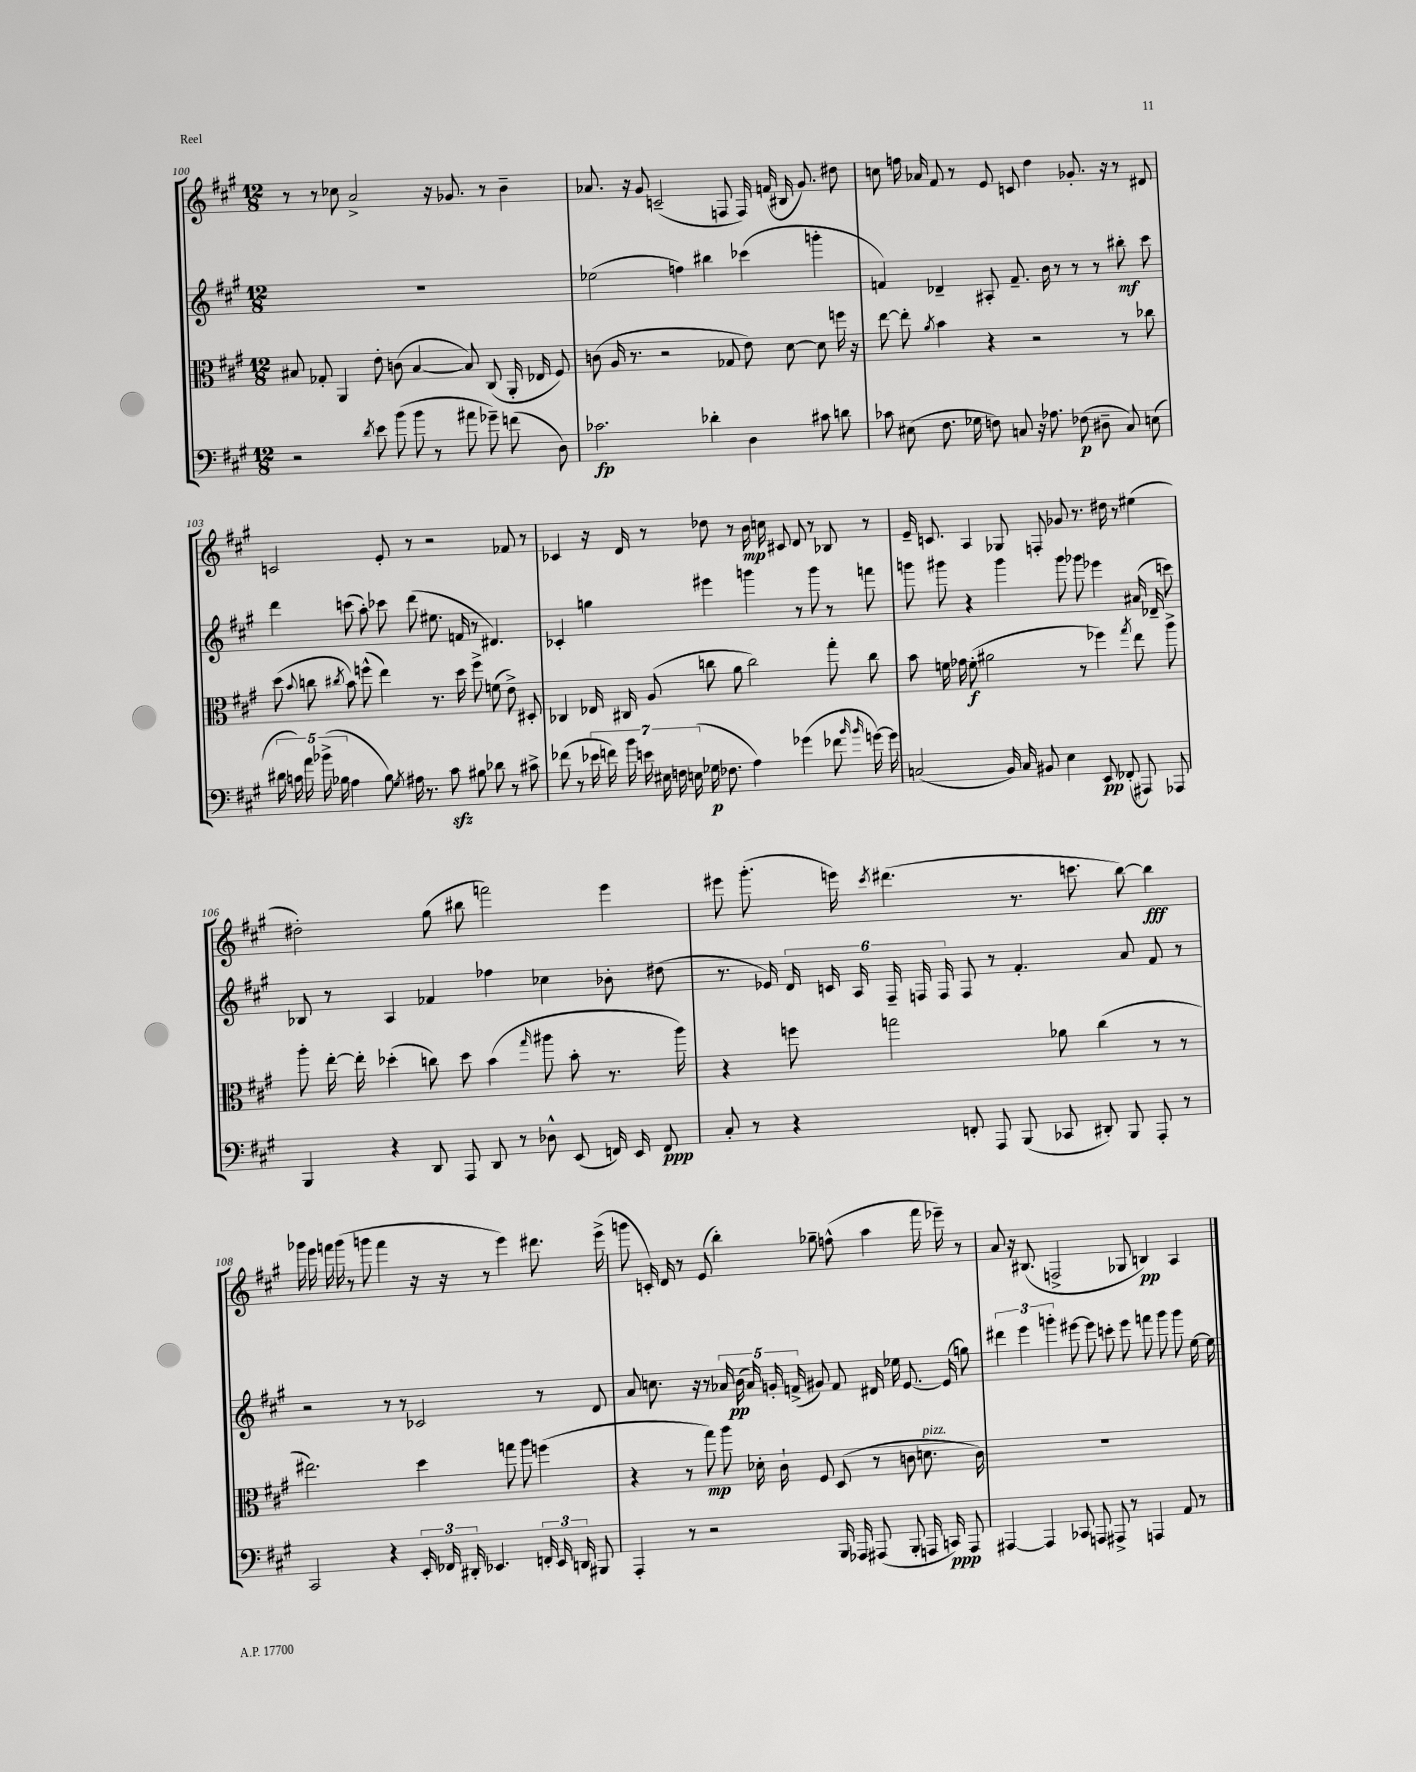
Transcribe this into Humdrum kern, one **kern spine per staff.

**kern	**dynam	**kern	**dynam	**kern	**dynam	**kern	**dynam
*part4	*part4	*part3	*part3	*part2	*part2	*part1	*part1
*staff4	*staff4	*staff3	*staff3	*staff2	*staff2	*staff1	*staff1
*clefF4	*	*clefC3	*	*clefG2	*	*clefG2	*
*k[f#c#g#]	*	*k[f#c#g#]	*	*k[f#c#g#]	*	*k[f#c#g#]	*
*M12/8	*	*M12/8	*	*M12/8	*	*M12/8	*
=100	=100	=100	=100	=100	=100	=100	=100
2r	.	8B#X/	.	1.r	.	8r	.
.	.	8G-X'/	.	.	.	8r	.
.	.	4AA/	.	.	.	8cc-X\	.
.	.	.	.	.	.	2a^/	.
8qd/	.	.	.	.	.	.	.
8e\	.	8e'\	.	.	.	.	.
(8b\	.	(8cn\	.	.	.	.	.
8b\	.	[4B#/	.	.	.	.	.
8r	.	.	.	.	.	16r	.
.	.	.	.	.	.	8.g-X/	.
8a#X\	.	8B#/])	.	.	.	.	.
8g-X~\)	.	(8C#/	.	.	.	8r	.
(8fn\	.	16AA'/	.	.	.	4b~\	.
.	.	16E-X/	.	.	.	.	.
8D\)	.	8F#/)	.	.	.	.	.
=101	=101	=101	=101	=101	=101	=101	=101
2.c-X\	fp	(8cn\	.	(2ee-X\	.	8.a-X/	.
.	.	16A/	.	.	.	.	.
.	.	8.r	.	.	.	16r	.
.	.	.	.	.	.	8g#/	.
.	.	2r	.	.	.	(2cn~/	.
.	.	.	.	4ffn\)	.	.	.
4d-X'\	.	.	.	4bb#X\	.	.	.
.	.	8G-X/	.	.	.	8Fn/	.
4D\	.	8e\)	.	(4ccc-X\	.	16F/)	.
.	.	.	.	.	.	(16fn/	.
.	.	[8d\	.	.	.	16B#X/	.
.	.	.	.	.	.	8.g#/)	.
8c#X\	.	8d\]	.	4gggn'\	.	.	.
8dn\	.	16ffn\	.	.	.	8dd#X\	.
.	.	16r	.	.	.	.	.
=102	=102	=102	=102	=102	=102	=102	=102
8c-X\	.	[8ee\	.	4fn/)	.	8ccn\	.
(8E#X\	.	8ee'\]	.	.	.	16ffn\	.
.	.	.	.	.	.	16a-X/	.
.	.	8qa/	.	.	.	.	.
8.F#\	.	4b\	.	4d-X~/	.	8f#/	.
.	.	.	.	.	.	8r	.
16G-X\	.	.	.	.	.	.	.
8Fn\)	.	4r	.	8A#X'/	.	8e/	.
8Cn/	.	.	.	8.f~/	.	8cn/	.
16r	.	2r	.	.	.	4dd\	.
8.A-X\	.	.	.	16b\	.	.	.
.	.	.	.	8r	.	.	.
(8F-X\	p	.	.	8r	.	8.g-X'/	.
8D#X~\	.	.	.	8r	.	.	.
.	.	.	.	.	.	16r	.
8C/)	.	8r	.	8bb#X'\	mf	8r	.
(8En\	.	8cc-X\	.	8ccc#\	.	8d#X/	.
!!LO:LB:g=z
=103	=103	=103	=103	=103	=103	=103	=103
20d#X\	.	(8dd\	.	4ddd\	.	2cn/	.
20cn\)	.	.	.	.	.	.	.
20a\	.	.	.	.	.	.	.
.	.	8qqb/	.	.	.	.	.
.	.	8ccn\	.	.	.	.	.
(20b-X^\	.	.	.	.	.	.	.
20B-X\	.	.	.	.	.	.	.
.	.	8qcc#X/	.	.	.	.	.
4A\	.	8b\)	.	(8cccn\	.	.	.
.	.	(8ffn^^\	.	8aa'\)	.	.	.
8B-\)	.	4ee\)	.	8ccc-X\	.	8e'/	.
8qG#/	.	.	.	.	.	.	.
16A#X\	.	.	.	(8ddd\	.	8r	.
8.r	.	.	.	.	.	.	.
.	.	8.r	.	8.ee#X\	.	2r	.
8czz\	.	.	.	.	.	.	.
.	.	16dd\	.	16fn/	.	.	.
8B#X\	.	8ff^\	.	8r	.	.	.
8d-X\	.	(8fn\	.	4.d#X/)	.	.	.
8r	.	8e^\)	.	.	.	8f-X/	.
8c#X^\	.	8D#X'/	.	.	.	8r	.
=104	=104	=104	=104	=104	=104	=104	=104
(8f-X\	.	4C-X/	.	4c-X'/	.	4c-X/	.
8r	.	.	.	.	.	.	.
28e-X\	.	16E-X/	.	4ggn\	.	16r	.
28fn\)	.	.	.	.	.	.	.
.	.	16C#X/	.	.	.	16d/	.
28b\	.	.	.	.	.	.	.
28en\	.	.	.	.	.	.	.
.	.	(8A/	.	.	.	8r	.
28E#X\	.	.	.	.	.	.	.
28Fn\	.	.	.	.	.	.	.
(28En\	.	.	.	.	.	.	.
16G-X\	p	8ccn\	.	4eee#X\	.	8dd-X\	.
8.F-X\	.	.	.	.	.	.	.
.	.	8a\	.	.	.	8r	.
4A\)	.	2cc\)	.	4gggn\	.	16b\	mp
.	.	.	.	.	.	16ccn\	.
.	.	.	.	.	.	8c#X/	.
(4g-X\	.	.	.	8r	.	8d/	.
.	.	.	.	8ggg\	.	8r	.
8f-X\	.	8gg#'\	.	8r	.	8B-X/	.
16qqb/	.	.	.	.	.	.	.
16qqb/	.	.	.	.	.	.	.
[16gn\)	.	8cc\	.	8fffn\	.	8r	.
16g\]	.	.	.	.	.	.	.
=105	=105	=105	=105	=105	=105	=105	=105
(2Cn/	.	8b\	.	8gggn\	.	16e~/	.
.	.	.	.	.	.	8.cn/	.
.	.	16fn\	.	8ggg#X\	.	.	.
.	.	16g-X\	.	.	.	.	.
.	.	(8f'\	f	4r	.	4A/	.
.	.	2a#X\	.	.	.	.	.
16BB/)	.	.	.	4ggg#\	.	8G-X/	.
16C/	.	.	.	.	.	.	.
8BB#X/	.	.	.	.	.	8Fn'/	.
4E\	.	.	.	8ggg#\	.	8g-X/	.
.	.	8r	.	8ggg-X\	.	8.r	.
8EE/	pp	4ff-X\)	.	4eee-X\	.	.	.
.	.	.	.	.	.	16dd#X\	.
(8FF-X'/	.	.	.	.	.	8r	.
.	.	8qgg#/	.	.	.	.	.
8AAA#X/)	.	8ee\	.	(16a#X/	.	(4ee#X\	.
.	.	.	.	16d-X~/	.	.	.
8AAA-X/	.	8aa^\	.	8cccn\)	.	.	.
!!LO:LB:g=z
=106	=106	=106	=106	=106	=106	=106	=106
4BBB/	.	8aa'\	.	8B-X/	.	2dd#X'\)	.
.	.	[16ee'\	.	8r	.	.	.
.	.	16ee'\]	.	.	.	.	.
4r	.	(4dd-X'\	.	4A/	.	.	.
8DD/	.	8ccn\)	.	4f-X/	.	(8gg#\	.
8AAA/	.	8dd-\	.	.	.	8bb#X\	.
8DD/	.	(4b\	.	4ff-X\	.	2fffn\)	.
8r	.	.	.	.	.	.	.
.	.	16qqgg#/	.	.	.	.	.
8D-X^^\	.	8aa#X\	.	4cc-X\	.	.	.
(8EE/	.	8b'\	.	.	.	.	.
16FFn/)	.	8.r	.	8b-X'\	.	4eee\	.
16EE/	.	.	.	.	.	.	.
8FF/	ppp	.	.	(8dd#X\	.	.	.
.	.	16aa#\)	.	.	.	.	.
=107	=107	=107	=107	=107	=107	=107	=107
8C#'/	.	4r	.	8.r	.	8eee#X\	.
8r	.	.	.	.	.	(8.ggg#'\	.
.	.	.	.	16e-X/)	.	.	.
4r	.	8ffn\	.	24d/	.	.	.
.	.	.	.	24cn/	.	.	.
.	.	.	.	.	.	16eeen\)	.
.	.	.	.	24A/	.	.	.
.	.	.	.	.	.	8qccc#/	.
.	.	2ggn\	.	24F#~/	.	(4.ddd#X\	.
.	.	.	.	24Fn/	.	.	.
.	.	.	.	24F/	.	.	.
8FFn'/	.	.	.	8F/	.	.	.
8AAA/	.	.	.	8r	.	.	.
(8BBB/	.	.	.	4.f#'/	.	8.r	.
8CC-X/	.	8a-X\	.	.	.	.	.
.	.	.	.	.	.	8.cccn\	.
8DD#X'/)	.	(4cc#\	.	.	.	.	.
8BBB/	.	.	.	8a/	.	[8bb\)	.
8AAA'/	.	8r	.	8f#/	.	4bb\]	fff
8r	.	8r	.	8r	.	.	.
!!LO:LB:g=z
=108	=108	=108	=108	=108	=108	=108	=108
2CC#/	.	2.ee#X\)	.	2r	.	16ggg-X\	.
.	.	.	.	.	.	16eee\	.
.	.	.	.	.	.	16fffn\	.
.	.	.	.	.	.	(16ggg-\	.
.	.	.	.	.	.	8r	.
.	.	.	.	.	.	8gggn\	.
4r	.	.	.	8r	.	4fff\	.
.	.	.	.	8r	.	.	.
24EE'/	.	4dd\	.	2c-X/	.	16r	.
24FF-X/	.	.	.	.	.	.	.
.	.	.	.	.	.	16r	.
24DD#X'/	.	.	.	.	.	.	.
4.EE-X/	.	.	.	.	.	8r	.
.	.	8ggn\	.	.	.	4eee\)	.
.	.	8aa\	.	.	.	.	.
24FFn'/	.	(4ffn\	.	8r	.	8.ddd#X\	.
24EE-/	.	.	.	.	.	.	.
24DDn/	.	.	.	.	.	.	.
8BBB#X/	.	.	.	8d/	.	.	.
.	.	.	.	.	.	(16eee^\	.
=109	=109	=109	=109	=109	=109	=109	=109
4AAA'/	.	4r	.	8a/	.	8gggn\	.
.	.	.	.	8.ccn\	.	16cn'/)	.
.	.	.	.	.	.	16d/	.
8r	.	8r	.	.	.	8r	.
.	.	.	.	16r	.	.	.
2r	.	8gg#\)	mp	8r	.	(8e/	.
.	.	8aa\	.	20a-X/	.	4bb'\)	.
.	.	.	.	(20b\	pp	.	.
.	.	.	.	20a-/)	.	.	.
.	.	16d-X'\	.	.	.	.	.
.	.	.	.	20gn'/	.	.	.
.	.	16c#`\	.	.	.	.	.
.	.	.	.	(20fn^/	.	.	.
.	.	8F#/	.	8g#X/)	.	8gg-X~\	.
16BBB/	.	(8D/	.	8f/	.	(8ffn^^\	.
16AAA-X/	.	.	.	.	.	.	.
(8AAA#X/	.	8r	.	16d#X/	.	4aa\	.
.	.	.	.	16ee-X\	.	.	.
8BBB'/	.	8cn\	.	[8.e/	.	.	.
!	!	!LO:TX:a:i:t=pizz.	!	!	!	!	!
16AAAn/	.	8.dn\	.	.	.	16fff#\	.
16CCn/)	ppp	.	.	(16e/]	.	16eee-X~\)	.
8AAA/	.	.	.	8ggn\)	.	8r	.
.	.	16c\)	.	.	.	.	.
=110	=110	=110	=110	=110	=110	=110	=110
[4AAA#X/	.	1.r	.	6ddd#X\	.	8a/	.
.	.	.	.	.	.	16r	.
.	.	.	.	6eee\	.	.	.
.	.	.	.	.	.	(8.B#X/	.
4AAA#/]	.	.	.	.	.	.	.
.	.	.	.	6gggn'\	.	.	.
.	.	.	.	.	.	2Fn^/	.
8CC-X/	.	.	.	[8eee#X\	.	.	.
8AAAn/	.	.	.	8eee#\]	.	.	.
8AAA#X^/	.	.	.	8cccn'\	.	.	.
8r	.	.	.	8eee#\	.	8G-X/	.
4AAAn/	.	.	.	8fffn\	.	4Bn/)	pp
.	.	.	.	8ggg\	.	.	.
8AA/	.	.	.	8ggg\	.	4A/	.
8r	.	.	.	[16ee\	.	.	.
.	.	.	.	16ee\]	.	.	.
==	==	==	==	==	==	==	==
*-	*-	*-	*-	*-	*-	*-	*-
